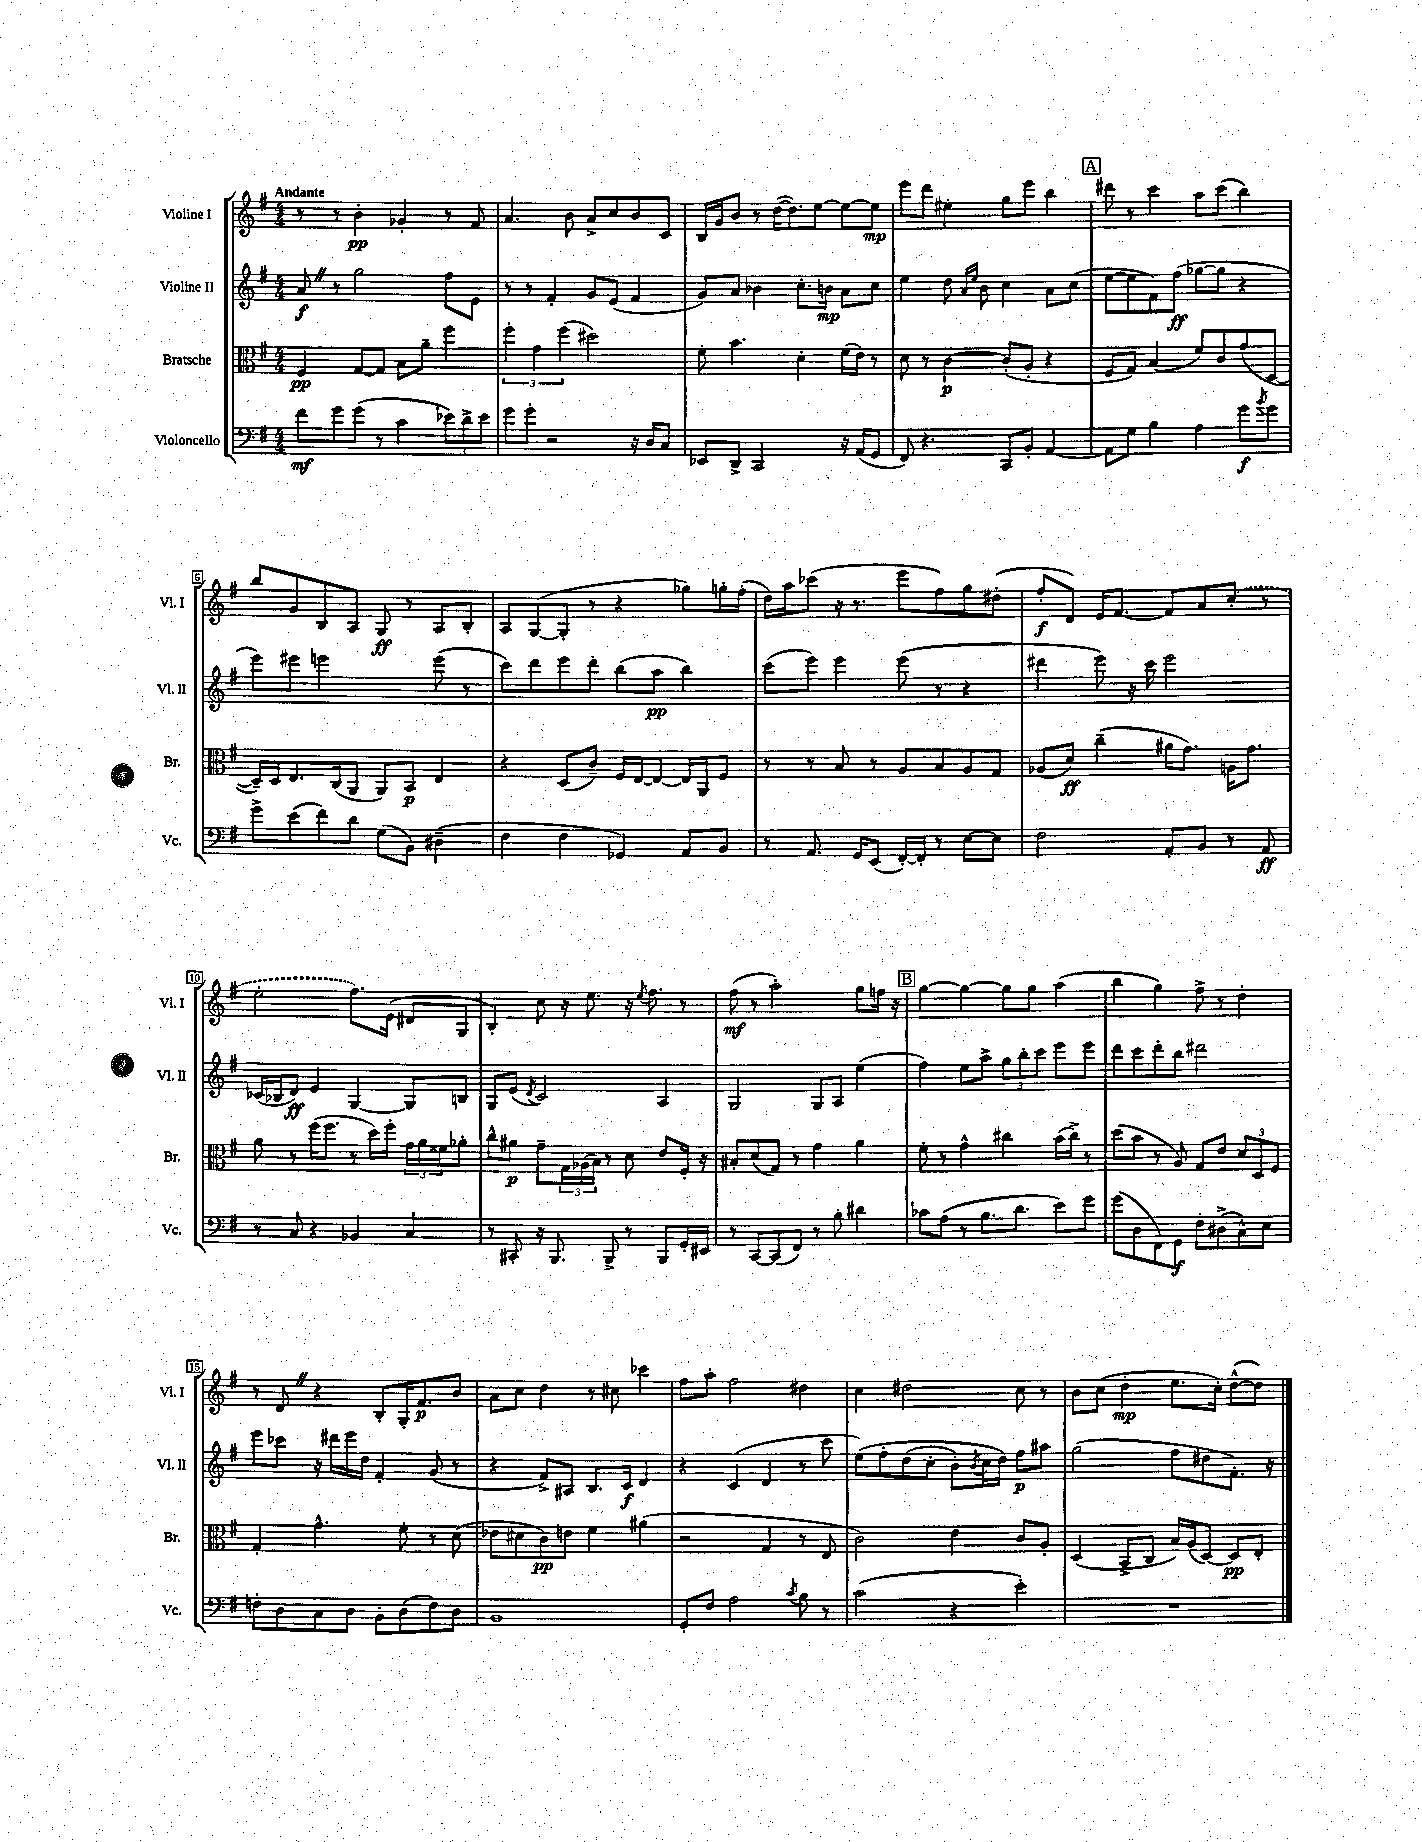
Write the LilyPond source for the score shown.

<<
\new StaffGroup <<
\new Staff = "s0" \with { instrumentName = "Violine I" shortInstrumentName = "Vl. I" } {
    \clef treble \key g \major \numericTimeSignature \time 4/4 \tempo "Andante"
    r8 r8 b'4-.\pp ges'4-. r8 fis'8 |
    a'4. b'8 a'8-> c''8 b'8 c'8 |
    b16 g'16 b'8 r8 d''16~( d''8.) e''8~ e''8~ e''8\mp |
    e'''8 d'''8 eis''4-. g''8 e'''8 b''4 |
    \mark \markup { \box "A" } dis'''8 r8 c'''4 a''8 c'''8( b''4) |
    b''8 g'8 b8 a8 g8\ff r8 a8 b8-. |
    a8 g8~( g8-. r8 r4 ges''8) g''16-. fis''16-.( |
    d''16) a''16 ces'''8( r16 r8. e'''8 fis''8) g''8 dis''8-.( |
    fis''8-.\f d'8) e'16 fis'8.~ fis'8 a'8 \once \slurDashed c''8-.( r8 |
    e''2-. fis''8.) e'16( dis'8 g8 |
    b4-.) c''8 r16 e''8. r16 \acciaccatura { e''8 } fis''8. r8 |
    fis''8\mf( r8 a''2-.) g''8 f''16 r16 |
    \mark \markup { \box "B" } g''4~ g''4~ g''8 g''8 a''4( |
    b''4 g''4) fis''8-> r8 d''4-. |
    r8 d'8 \once \override BreathingSign.text = \markup { \musicglyph "scripts.caesura.straight" } \breathe r4 b8-. g16-. fis'8.\p b'8 |
    a'8 c''8 d''4 r8 cis''8 ces'''4 |
    fis''8 a''8-. fis''2 dis''4 |
    c''4 dis''2 c''8 r8 |
    b'8 c''8( d''4-.\mp e''8. c''16-.) d''8~-^( d''8) \bar "|." |
}
\new Staff = "s1" \with { instrumentName = "Violine II" shortInstrumentName = "Vl. II" } {
    \clef treble \key g \major \numericTimeSignature \time 4/4
    a'8\f \once \override BreathingSign.text = \markup { \musicglyph "scripts.caesura.straight" } \breathe r8 g''2 fis''8 e'8 |
    r8 r8 fis'4-. g'8 e'8( fis'4 |
    g'8) a'8 bes'4 c''8.-. b'16\mp a'8 c''8 |
    e''4 d''8 \grace { a'16 e''16 } b'8 c''4 a'8 c''8( |
    \mark \markup { \box "A" } e''8~ e''8 fis'8) fis''8\ff( ges''8~ ges''8 r4 |
    e'''8) eis'''8 e'''2 e'''8( r8 |
    c'''8) d'''8 e'''8 d'''8-. b''8( a''8\pp b''4) |
    c'''8( e'''8) e'''4 e'''8( r8 r4 |
    dis'''4 e'''8) r16 c'''16 e'''2 |
    ces'16( bes16 d'8\ff) e'4 g4~ g8 b8 |
    g8 e'8( \acciaccatura { d'8 } c'2) a4 |
    g2 g8 a8 e''4( |
    \mark \markup { \box "B" } fis''4) e''8 a''8-> \tuplet 3/2 { g''8 b''8-. c'''8 } e'''8 e'''8 |
    d'''8 c'''8 d'''8-. b''8 dis'''2 |
    e'''8 ces'''8 r16 dis'''16 e'''16 d''16 fis'4-. g'8( r8 |
    r4 fis'8->) ais8 b8. c'16\f d'4 |
    r4 c'4( d'4 r8 c'''8 |
    e''8)\( fis''8-. d''8( c''8-. b'8-.) \acciaccatura { b'8 } c''16 d''16\) fis''8\p ais''8 |
    g''2( fis''8 dis''8 fis'8.-.) r16 \bar "|." |
}
\new Staff = "s2" \with { instrumentName = "Bratsche" shortInstrumentName = "Br." } {
    \clef alto \key g \major \numericTimeSignature \time 4/4
    fis4\pp g8~ g8 b8 a'8-- fis''4 |
    \tuplet 3/2 { fis''4-. g'4 fis''4( } dis''2) |
    fis'8-. b'4. d'4-. fis'16( e'16) r8 |
    d'8 r8 c'4~\p c'8-.( a8-. r4 |
    \mark \markup { \box "A" } fis8 g8) b4( fis'8) c'8 g'8( d8~ |
    d16--) d16 e8. c16( a,8 a,8) b,8\p e4 |
    r4 d8( c'8--) fis16 e16~ e8~ e16 a,16 fis8 |
    r8 r8 b8 r8 a8 b8 a8 g8 |
    aes8( d'8\ff) c''4--( ais'16 g'8.) a16 g'8. |
    a'8 r8 fis''16( fis''8. r8 d''16) fis''16-. \tuplet 3/2 { g'16 a'16 fisis'16 } aes'8-. |
    c''8-^ ais'8\p g'8-- \tuplet 3/2 { g16 aes16( b16) } r8 d'8 e'8 fis16-. r16 |
    bis8-. d'8( g8) r8 g'4 a'4 |
    \mark \markup { \box "B" } fis'8-. r8 g'4-^ cis''4 b'16( cis''16->) r8 |
    d''8( b'8 r8 a8) g8 e'8 \tuplet 3/2 { d'8 d8 fis8 } |
    g4-. g'4.-^ fis'8-. r8 d'8( |
    ees'8 dis'8 c'8\pp) e'8 fis'4 ais'4( |
    r2 g4 r8 e8 |
    c'2) e'4 c'8 a8-. |
    d4( b,8-> c8 b16) a16( d8~) d8\pp e8-. \bar "|." |
}
\new Staff = "s3" \with { instrumentName = "Violoncello" shortInstrumentName = "Vc." } {
    \clef bass \key g \major \numericTimeSignature \time 4/4
    fis'8\mf g'8 g'8( r8 c'4 \tuplet 3/2 { ees'8) d'8-> ees'8 } |
    g'8 g'8-. r2 r16 d16 c8 |
    ees,8 d,8-> c,2 r16 a,16( g,8 |
    fis,8) r4. c,8 b,8-. a,4~ |
    \mark \markup { \box "A" } a,8 g8 b4 a4 g'8\f \acciaccatura { b'8 } g'8 |
    g'8-> e'8( fis'8) d'8 g8( b,8) dis4--( |
    fis4 fis4 ges,4) a,8 b,8 |
    r8 a,8. g,16 e,8( fis,16~-.) fis,16-. r8 e8~ e8 |
    fis2 a,8-. b,8 r8 a,8\ff |
    r8 c8 r4 bes,4 c4 |
    r8 cis,8-. r16 b,,8. b,,8-> r8 b,,8 g,16-. eis,16 |
    r8 c,8~ c,8( fis,8) r8 b8-. dis'4 |
    \mark \markup { \box "B" } ces'8 a8( r8 b8. d'8. e'8) g'8 |
    g'8( d8 fis,8) g,8\f fis8-. dis8->( c8-^) e8 |
    f8-. d8 c8 d8 b,8-. d8( f8) d8 |
    b,1 |
    g,8-. fis8 a2 \acciaccatura { c'8 } b8 r8 |
    c'2( r4 e'4-.) |
    R1 \bar "|." |
}
>>
>>
\layout { \context { \Score \override BarNumber.stencil = #(make-stencil-boxer 0.1 0.3 ly:text-interface::print) } }
